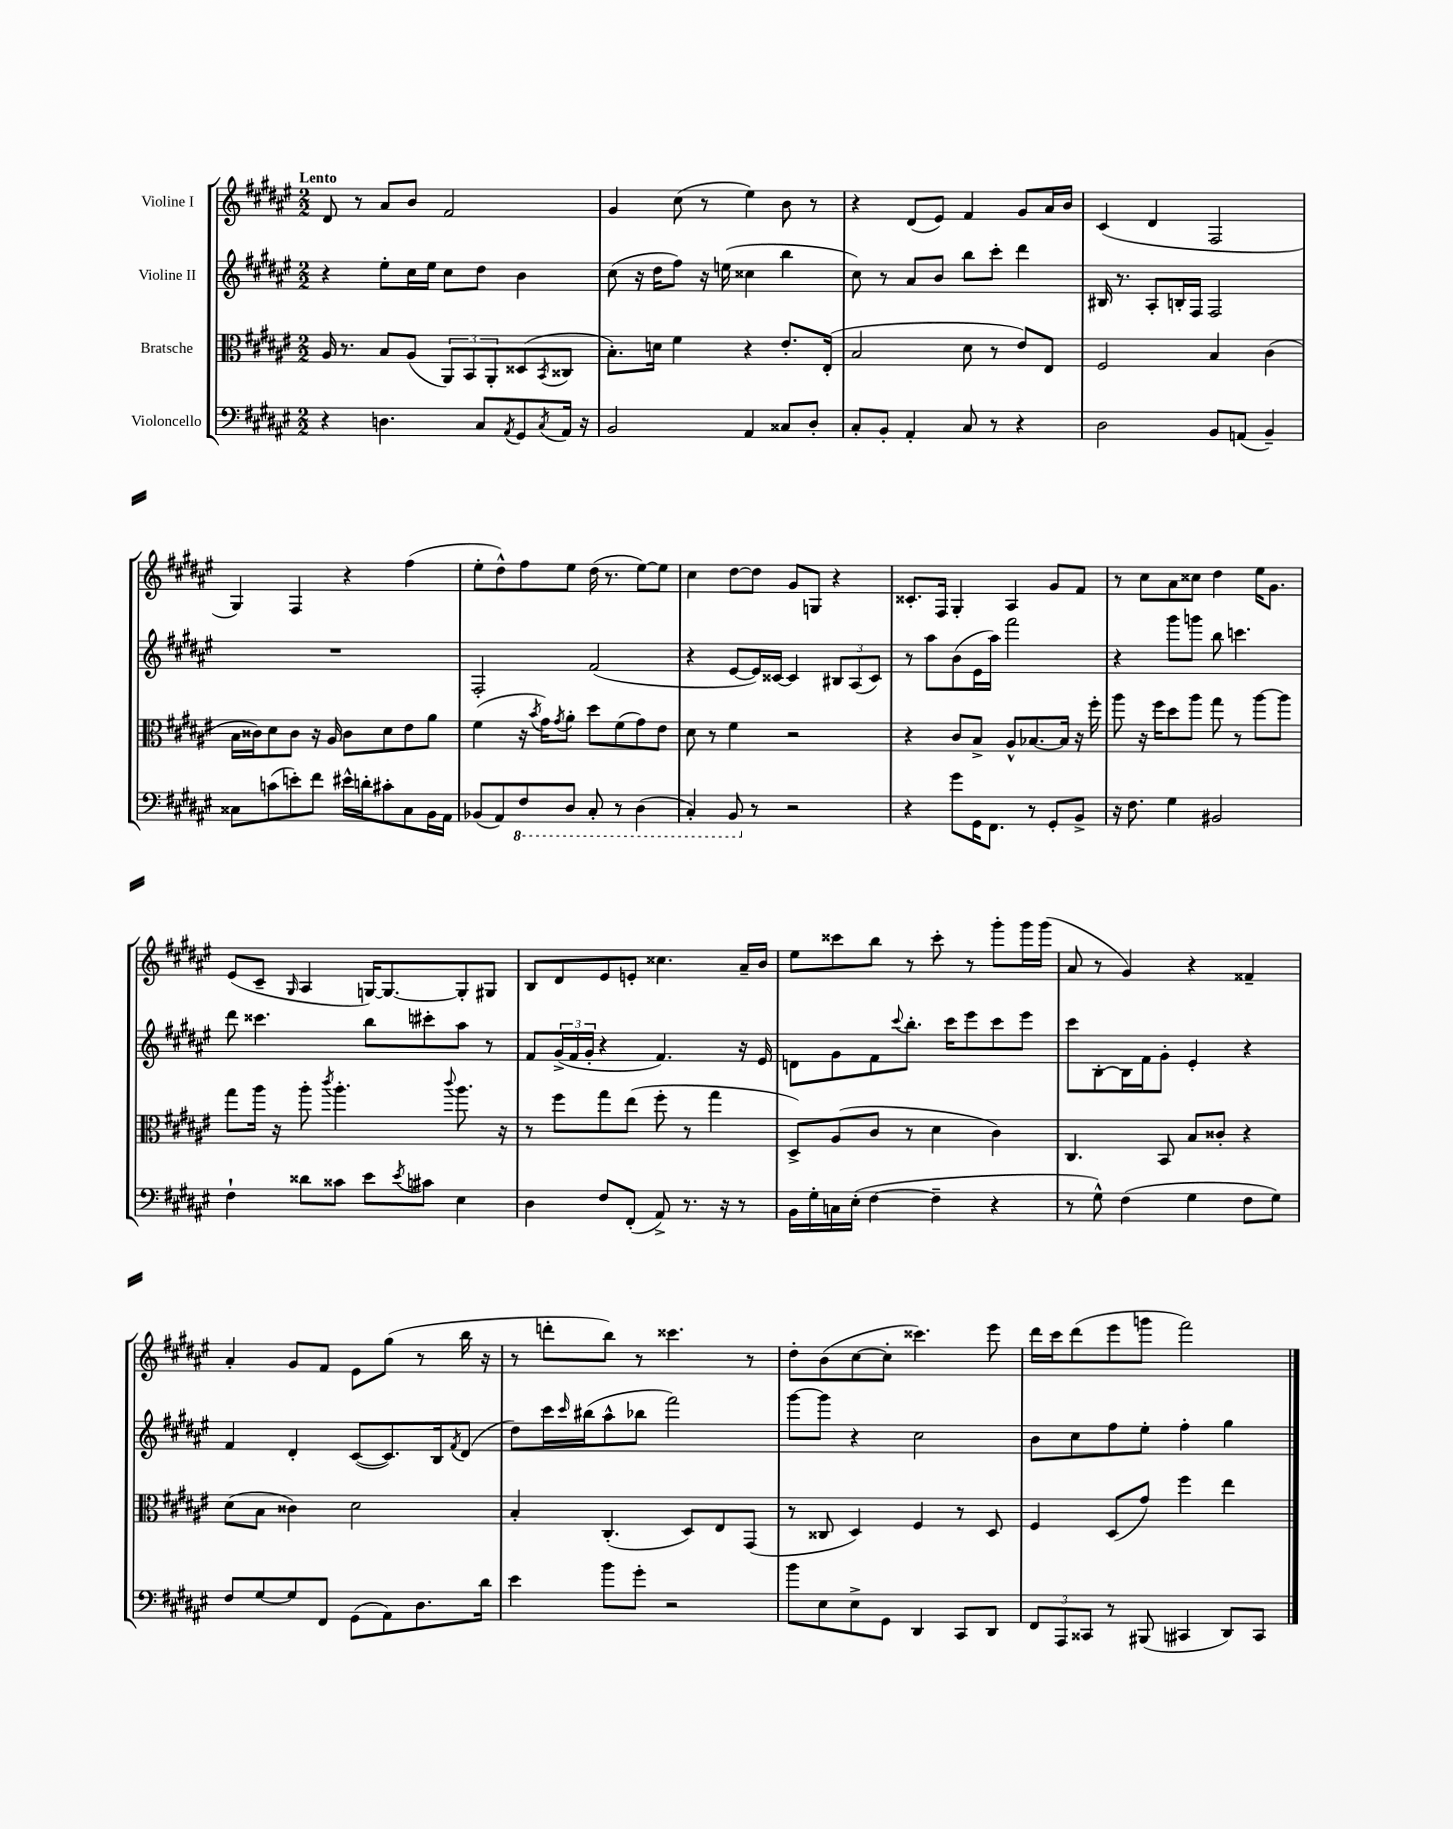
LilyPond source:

<<
\new StaffGroup <<
\new Staff = "s0" \with { instrumentName = "Violine I" } {
    \clef treble \key fis \major \numericTimeSignature \time 2/2 \tempo "Lento"
    dis'8 r8 ais'8 b'8 fis'2 |
    gis'4 cis''8( r8 eis''4) b'8 r8 |
    r4 dis'8( eis'8) fis'4 gis'8 ais'16 b'16 |
    cis'4( dis'4 fis2 |
    gis4) fis4 r4 fis''4( |
    eis''8-. dis''8-^) fis''8 eis''8 dis''16( r8. eis''8~) eis''8 |
    cis''4 dis''8~ dis''8 gis'8 g8 r4 |
    cisis'8.-. fis16 gis4-. ais4 gis'8 fis'8 |
    r8 cis''8 ais'8 cisis''8 dis''4 eis''16 gis'8. |
    eis'8( cis'8-- \grace { gis16 } ais4 g16~) g8.~ g8-. gis8 |
    b8 dis'8 eis'8 e'8-. cisis''4. ais'16-- b'16 |
    eis''8 cisis'''8 b''8 r8 cisis'''8-. r8 gis'''8-. gis'''16 gis'''16( |
    ais'8 r8 gis'4) r4 fisis'4-- |
    ais'4-. gis'8 fis'8 eis'8 gis''8( r8 b''16 r16 |
    r8 d'''8-. b''8) r8 cisis'''4. r8 |
    dis''8-. b'8( cis''8~ cis''8-. cisis'''4.) eis'''8 |
    dis'''16 cis'''16 dis'''8( eis'''8 g'''8 fis'''2) \bar "|." |
}
\new Staff = "s1" \with { instrumentName = "Violine II" } {
    \clef treble \key fis \major \numericTimeSignature \time 2/2
    r4 eis''8-. cis''16 eis''16 cis''8 dis''8 b'4 |
    cis''8( r16 dis''16 fis''8) r16 e''16( cisis''4 b''4 |
    cis''8) r8 ais'8 b'8 b''8 cis'''8-. dis'''4 |
    bis16 r8. ais8-. b16-. fis16 fis2 |
    R1 |
    fis2-. fis'2( |
    r4 eis'8~ eis'16) cisis'16~ cisis'4 \tuplet 3/2 { bis8 ais8( cisis'8) } |
    r8 ais''8 b'8( eis'16 ais''16) fis'''2 |
    r4 gis'''8 g'''8 b''8 c'''4. |
    dis'''8 cisis'''4. b''8 cis'''8-. ais''8 r8 |
    fis'8 \tuplet 3/2 { gis'16->( fis'16 gis'16-. } r4 fis'4.) r16 eis'16 |
    d'8 gis'8 fis'8 \appoggiatura { cis'''8 } b''8.-. cis'''16 eis'''8 cis'''8 eis'''8 |
    cis'''8 b8~-. b16 fis'16 gis'8-. eis'4-. r4 |
    fis'4 dis'4-. cis'8~( cis'8.) b16 \acciaccatura { fis'8 } dis'8( |
    dis''8) cis'''16 \grace { cis'''16 } bis''16( ais''8-^ bes''8 fis'''2) |
    gis'''8~ gis'''8 r4 cis''2 |
    b'8 cis''8 fis''8 eis''8-. fis''4-. gis''4 \bar "|." |
}
\new Staff = "s2" \with { instrumentName = "Bratsche" } {
    \clef alto \key fis \major \numericTimeSignature \time 2/2
    ais16 r8. b8 ais8( \tuplet 3/2 { ais,8) b,8 ais,8-. } disis8( \acciaccatura { b,8 } cisis8 |
    b8.-.) d'16 fis'4 r4 eis'8.-. eis16-.( |
    b2 dis'8 r8 eis'8) eis8 |
    fis2 b4 cis'4( |
    b16 cisis'16) dis'8 cisis'8 r16 ais16 cisis'8 dis'8 eis'8 ais'8 |
    fis'4( r16 \acciaccatura { b'8 } gis'16) \acciaccatura { gis'8 } ais'8-. dis''8 fis'8( gis'8) eis'8 |
    dis'8 r8 fis'4 r2 |
    r4 cis'8 b8-> ais8-^ bes8.~ bes16 r16 fis''16-. |
    ais''8 r16 fis''16 dis''8 ais''8 gis''8 r8 ais''8~ ais''8 |
    gis''8 ais''16 r16 ais''8-. \acciaccatura { cis'''8 } ais''4.-. \appoggiatura { cis'''8 } ais''8. r16 |
    r8 fis''8 gis''8 eis''8( fis''8-. r8 gis''4 |
    dis8->) ais8( cis'8 r8 dis'4 cis'4) |
    cis4. b,8 b8 cisis'8-. r4 |
    dis'8( b8 cisis'4) dis'2 |
    b4-. cis4.-.( dis8) eis8 gis,8( |
    r8 cisis8 dis4) fis4 r8 dis8 |
    fis4 dis8( gis'8) fis''4 eis''4 \bar "|." |
}
\new Staff = "s3" \with { instrumentName = "Violoncello" } {
    \clef bass \key fis \major \numericTimeSignature \time 2/2
    r4 d4. cis8 \acciaccatura { ais,8 } gis,8 \acciaccatura { cis8 } ais,16 r16 |
    b,2 ais,4 cisis8 dis8-. |
    cis8-. b,8-. ais,4-. cis8 r8 r4 |
    dis2 b,8 a,8( b,4--) |
    cisis8 c'8( e'8-.) fis'8 eis'16-^ d'16-. cis'8-. cisis8 b,16 ais,16 |
    bes,8( ais,8) \ottava #-1 fis,8 dis,8 cis,8-. r8 dis,4( |
    cis,4-.) b,,8 \ottava #0 r8 r2 |
    r4 gis'8 gis,16 fis,8. r8 gis,8-. b,8-> |
    r16 fis8. gis4 bis,2 |
    fis4-! disis'8 cisis'8 eis'8 \acciaccatura { eis'8 } cis'8 eis4 |
    dis4 fis8 fis,8-.( ais,8->) r8. r16 r8 |
    b,16 gis16-. c16 eis16-.( fis4~ fis4-- r4 |
    r8 gis8-^) fis4( gis4 fis8 gis8) |
    fis8 gis8~ gis8 fis,8 gis,8( ais,8) dis8. dis'16 |
    eis'4 b'8 gis'8-. r2 |
    b'8 eis8 eis8-> gis,8 dis,4 cis,8 dis,8 |
    \tuplet 3/2 { fis,8 ais,,8 cisis,8 } r8 bis,,8( cis,4 dis,8) cis,8 \bar "|." |
}
>>
>>
\layout { \context { \Score \remove "Bar_number_engraver" } }
